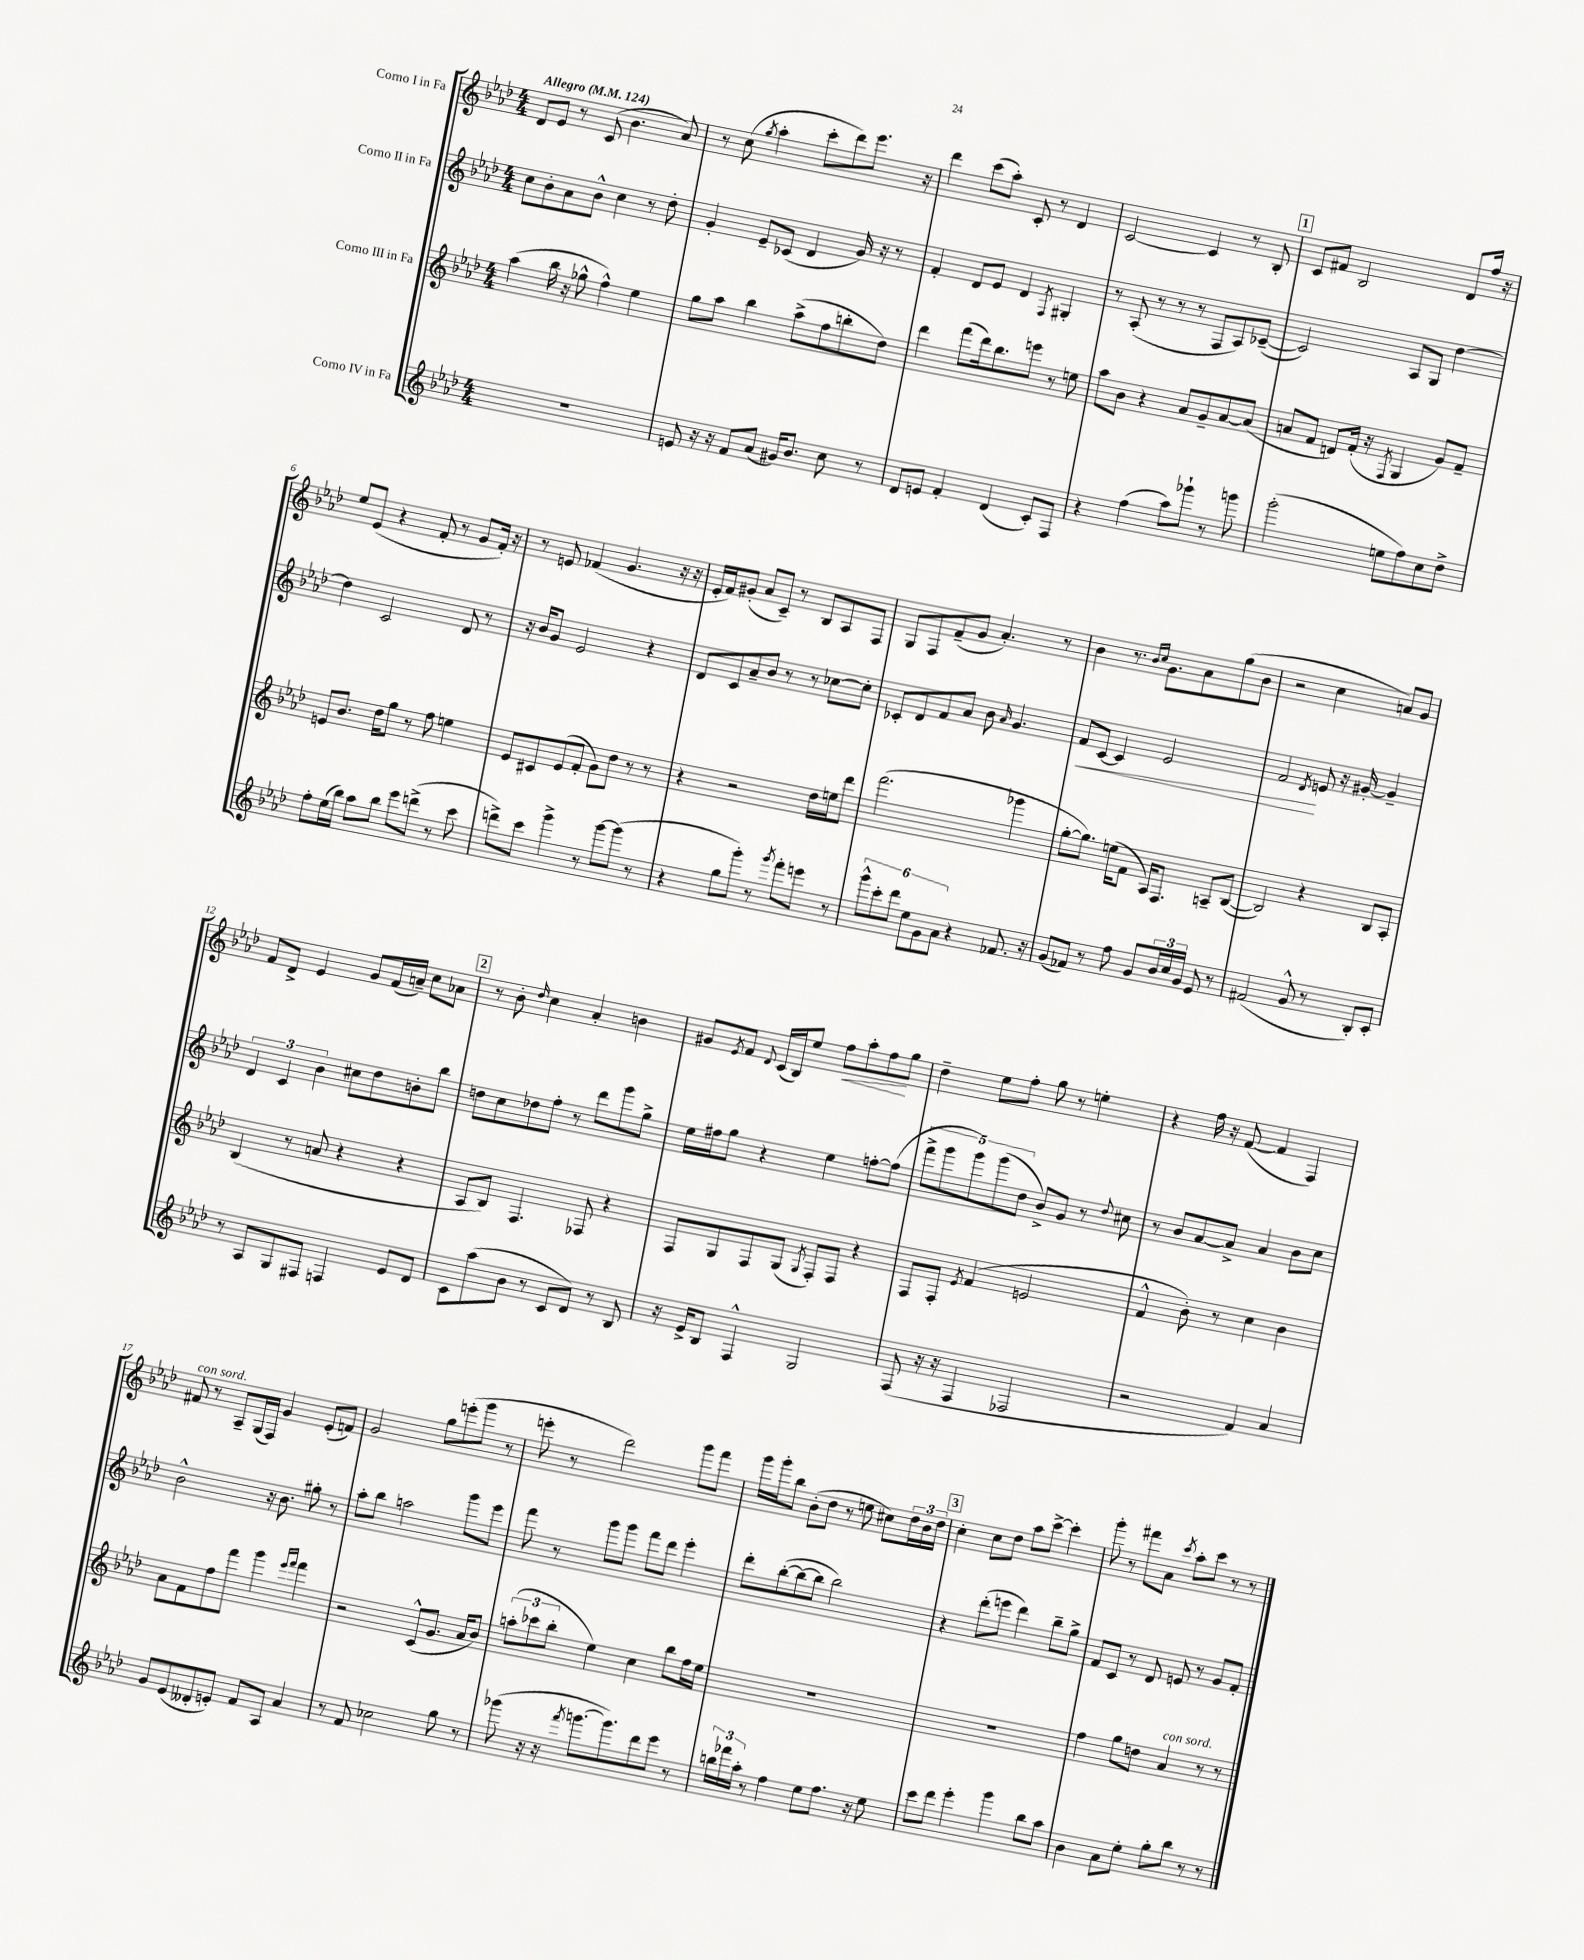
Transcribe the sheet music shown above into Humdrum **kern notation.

**kern	**kern	**kern	**kern
*staff4	*staff3	*staff2	*staff1
*clefG2	*clefG2	*clefG2	*clefG2
*k[b-e-a-d-]	*k[b-e-a-d-]	*k[b-e-a-d-]	*k[b-e-a-d-]
*M4/4	*M4/4	*M4/4	*M4/4
*MM124	*MM124	*MM124	*MM124
1r	(4aa-	8cc	8d-
.	.	8b-'	8e-
.	16bb-	8a-	8r
.	16r	.	.
.	8gg-^^	8b-^^	(8c
.	4ff^^)	4cc	4.b-
.	4ee-	8r	.
.	.	8dd-'	8a-)
=	=	=	=
8e	8gg	4g'	8r
16r	8aa-	.	(8cc
16r	.	.	.
.	.	.	8qgg
8f	4bb-	8e-~	4aa-'
(8a-	.	(8c-	.
16g#)	(8aa-^	4d-	8ccc'
8.b-	.	.	.
.	8ff	.	8ddd-)
8cc	8bb'	16g)	8.eee-
.	.	16r	.
8r	8dd-)	8r	.
.	.	.	16r
=	=	=	=
8d-	4ddd-	4f'	4ddd-
8e	.	.	.
4f'	(8fff	8d-	(8ccc
.	16ddd-)	8e-	8aa-')
.	8.bb-	.	.
(4d-	.	4d-	8c'
.	8eee	.	8r
.	.	8qF	.
8c')	8r	4G#'	4d-
8F	8ee	.	.
=	=	=	=
4r	8aa-	8r	[2c
.	8b-	(8A-'	.
(4ff	4r	8r	.
.	.	8r	.
8aa-)	8a-	8r	4c]
8ggg-`	8g~	8F	.
8r	[8a-	8A-)	8r
8ggg	(8a-]	([8c-~	8B-'
=	=	=	=
(2ggg'	8a	2c-])	8c
.	8f	.	8f#
.	8d)	.	2B-
.	(16f'	.	.
.	16r	.	.
.	8qF	.	.
8ee	4G	8A-	.
8ff)	.	8G	.
8cc	8g)	[4dd-	8d-
8dd-^	8f~	.	16ff
.	.	.	16r
=	=	=	=
8ff'	8e	4dd-]	8ee-
(16ee-	8.b-	.	(8e-
16bb-)	.	.	.
8aa-	.	2c	4r
.	16dd-	.	.
8bb-	8gg	.	.
8eee-	8r	.	8f'
(8ddd^	8ff	.	8r
8r	4ee	8d-	8g
8ccc	.	8r	16f')
.	.	.	16r
=	=	=	=
8ddd^)	8e-	16r	8r
.	.	16b-	.
8ccc	8c#	8g	8e
4ggg^	(8e-	2e-	(4f-
.	8f'	.	.
8r	8g)	.	4.g
[8ggg	8dd-	.	.
(8ggg]	8r	4r	.
8r	8r	.	16r
.	.	.	16r
=	=	=	=
4r	4r	8d-	16e-'
.	.	.	16f)
.	.	8c	(8g#'
8gg	2r	8a-~	8a-
8ggg')	.	8b-	8c~)
8r	.	8r	8r
8qggg	.	.	.
8fff'	.	8r	8B-
8eee	16dd-	[8cc-	8A-
.	16ee	.	.
8r	8ddd-	8cc-']	8F
=	=	=	=
12ggg^^	(2.fff	8c-'	8G
12ccc'	.	.	.
.	.	8d-	8F
12ddd-	.	.	.
12ee-	.	8f	(8f~
12g	.	.	.
.	.	8a-	8g
12a-	.	.	.
4r	.	8b-	4.a-')
.	.	16qqa-	.
.	.	4.g	.
8.f-	4ggg-	.	.
.	.	.	8r
16r	.	.	.
=	=	=	=
(8g	[8gg'	8f	4b-
8f-)	8.gg])	[8c	.
8r	.	4c]	8.r
.	(16ee	.	.
8ff	8f	.	.
.	.	.	16qqb-
.	.	.	16qqcc
.	.	.	8.g
8g	16A-)	2e-	.
.	8.F	.	.
24b-	.	.	8a-
24cc	.	.	.
24g	.	.	.
8e-	8A~	.	(8gg
8r	([8B-	.	8b-
=	=	=	=
(2f#	2B-])	2f	2r
.	.	8qd-	.
8g^^	4r	8e	4cc
8r	.	16r	.
.	.	[16g#'	.
8B-')	8B-	4g#~]	8a)
8c'	8A-'	.	8g
=	=	=	=
8r	(4B-	6d-	8f
8A-	.	.	8d-^
.	.	6c	.
8G	8r	.	4e-
.	.	6b-	.
8F#	8a	.	.
4F	4r	8cc#	8g
.	.	8dd-	(16f
.	.	.	16a~)
8e-	4r	8b'	8cc
8d-	.	8bb-	8a-
=	=	=	=
8c	8A-	8dd	8r
(8aa-	8B-)	8cc	8b-'
.	.	.	16qqdd-
8b-	4.F	8dd-	4cc
8r	.	8ff'	.
8c	.	8r	4a-'
8d-)	8F-	8ddd-	.
8r	4r	8ggg	4b
8B-	.	8gg^	.
=	=	=	=
16r	8F	16ee-	8g#
16e-^	.	16ff#	.
.	.	.	8qe-
8B-	8G	8gg	8f
.	.	.	8qqd-
4F^^	8F	4r	(16c
.	.	.	16B-)
.	(8G	.	8ee-
.	8qG	.	.
2G	8F')	4ee-	8ff
.	8F	.	8aa-'
.	4r	[8ff'	8ff
.	.	(8ff]	8gg
=	=	=	=
(8F	8F	10fff^	4dd-~
.	.	10ggg	.
16r	8F'	.	.
16r	.	.	.
.	.	10ggg)	.
.	8qe-	.	.
4F	(4f	.	8ee-
.	.	(10ggg	.
.	.	.	8ff'
.	.	10dd-	.
2F-	2e	8b-^)	8gg
.	.	8g	8r
.	.	8r	4ee'
.	.	8qqdd-	.
.	.	8cc#	.
=	=	=	=
2r	4f^^	8r	4r
.	.	8b-	.
.	8b-')	[8a-	16ff
.	.	.	16r
.	8r	8a-^]	([8f
4f)	4cc	4a-	4f]
4a-	4b-	8b-	4F)
.	.	8cc	.
=	=	=	=
8g	8a-	2b-^^	8f#
(8e-	8f	.	8r
8d--'	8ff	.	8A-~
8e')	8fff	.	(16G
.	.	.	16F)
8f	4ggg	16r	4g
.	.	8.b-	.
8A-	.	.	.
.	16qqeee-	.	.
.	16qqfff	.	.
4a-	4fff	8gg#'	(8e-'
.	.	8r	8f)
=	=	=	=
8r	2r	8aa-'	2g
8f	.	8bb-	.
2cc-	.	2aa	.
.	(8c^^	.	8gg
.	8.g	.	(8eee'
8gg	.	8ggg	8ggg
.	16a-	.	.
8r	8b-)	8eee-	8r
=	=	=	=
(8ggg-	(12aa'	8fff	8eee'
.	12ccc-	.	.
16r	.	8r	8r
.	12bb-'	.	.
16r	.	.	.
8qfff	.	.	.
[8.ggg	4ee-)	8ggg	2ddd-)
.	.	8ggg	.
8.ggg])	.	.	.
.	4cc	8fff	.
8ddd-	.	8ddd-	.
8eee-	8bb-	4eee-'	8ggg
8r	16ff	.	8fff
.	16ee-	.	.
=	=	=	=
24bb	1r	8ddd-'	16ggg
24fff-	.	.	.
.	.	.	16ggg'
24aa-'	.	.	.
8r	.	([8bb-'	8bb-
4ff	.	8bb-_	(8b-'
.	.	8bb-]	8dd-
8ee-	.	2bb-)	8r
8.ff	.	.	8ee
.	.	.	8cc#)
16r	.	.	.
8ee-	.	.	24dd-
.	.	.	24b-
.	.	.	24dd-
=	=	=	=
8ccc	1r	4r	4cc'
8ddd-	.	.	.
4eee-'	.	(8ddd-'	8cc
.	.	8eee	8dd-
4ggg	.	4ddd-)	8aa-
.	.	.	[8ccc^
8bb-	.	8bb-~	4ccc']
8aa-	.	8gg^	.
=	=	=	=
4b-	4ff	8f	8ggg'
.	.	8c	8r
8a-	8gg	8r	8fff#
8ee-'	8dd	8d-	8a-
.	.	.	8qccc
8gg'	4a-	8e	8aa-'
8bb-	.	8r	8ccc
8r	8r	8g	8r
8r	8r	8f'	8r
==	==	==	==
*-	*-	*-	*-
